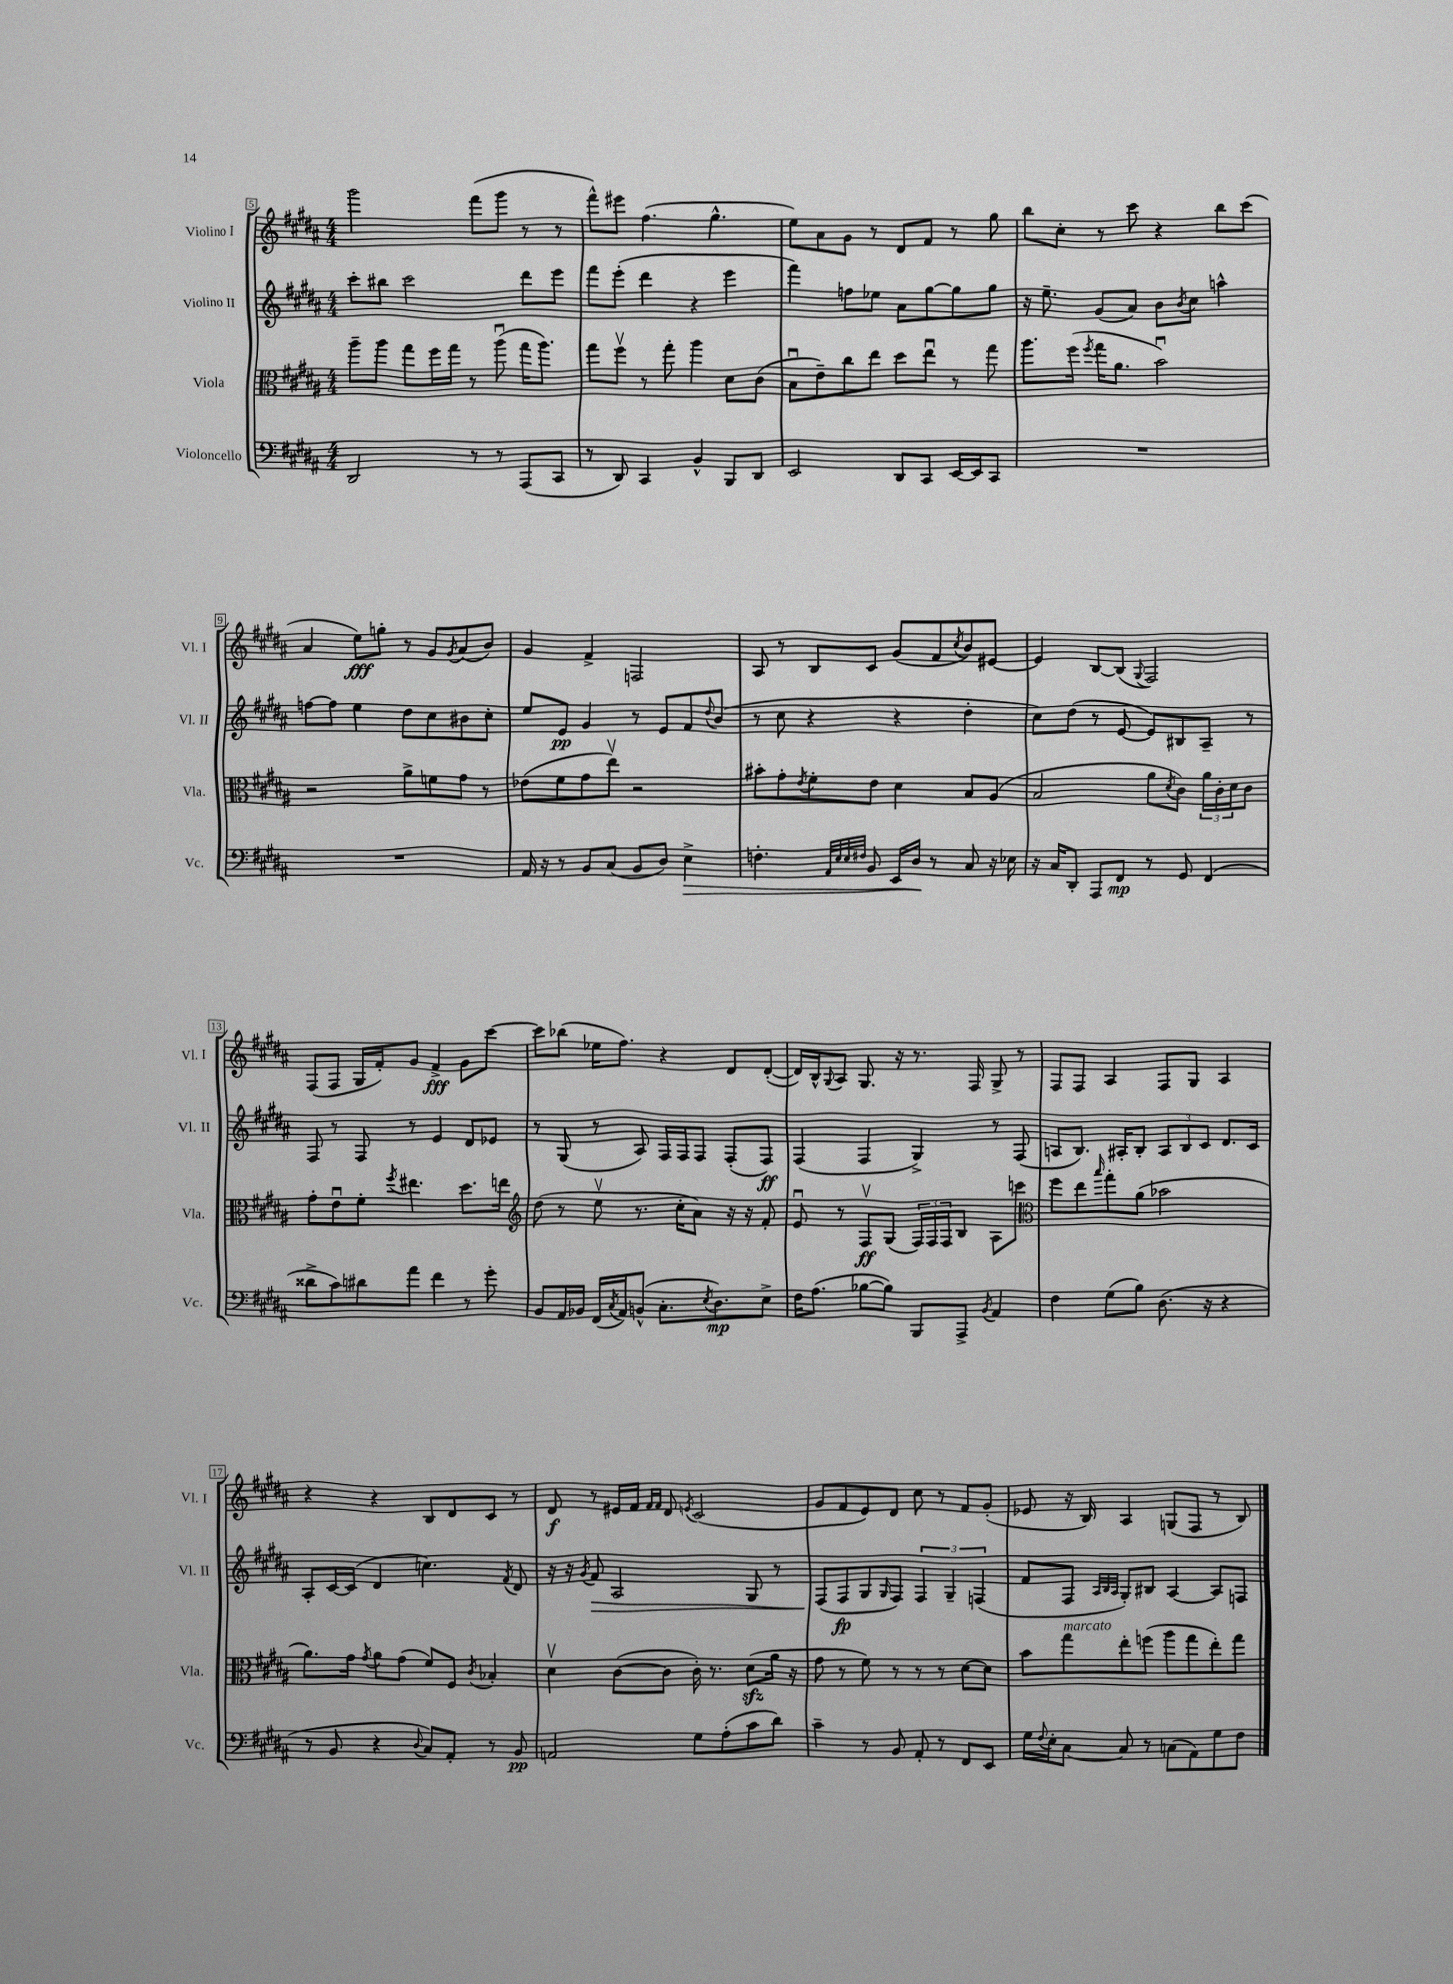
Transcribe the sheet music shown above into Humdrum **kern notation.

**kern	**dynam	**kern	**dynam	**kern	**dynam	**kern	**dynam
*part4	*part4	*part3	*part3	*part2	*part2	*part1	*part1
*staff4	*staff4	*staff3	*staff3	*staff2	*staff2	*staff1	*staff1
*I"Violoncello	*	*I"Viola	*	*I"Violino II	*	*I"Violino I	*
*I'Vc.	*	*I'Vla.	*	*I'Vl. II	*	*I'Vl. I	*
*clefF4	*	*clefC3	*	*clefG2	*	*clefG2	*
*k[f#c#g#d#a#]	*	*k[f#c#g#d#a#]	*	*k[f#c#g#d#a#]	*	*k[f#c#g#d#a#]	*
*M4/4	*	*M4/4	*	*M4/4	*	*M4/4	*
=5	=5	=5	=5	=5	=5	=5	=5
2DD#/	.	8aa#~\L	.	8ccc#'\L	.	2ggg#\	.
.	.	8aa#\J	.	8bb#X\J	.	.	.
.	.	8gg#\L	.	2ccc#\	.	.	.
.	.	16ff#\L	.	.	.	.	.
.	.	16gg#\JJ	.	.	.	.	.
8r	.	8r	.	.	.	(8fff#\L	.
8r	.	(8aa#u\	.	.	.	8ggg#\J	.
(8AAA#/L	.	16gg#\KL	.	8ddd#\L	.	8r	.
.	.	8.aa#\J)	.	.	.	.	.
8CC#/J	.	.	.	8eee\J	.	8r	.
=6	=6	=6	=6	=6	=6	=6	=6
8r	.	8gg#\L	.	8fff#\L	.	8fff#^^\L)	.
8DD#/)	.	8ff#v\J	.	(8eee'\J	.	8eee#X\J	.
4CC#/	.	8r	.	4ddd#\	.	(4.ff#\	.
.	.	8gg#'\	.	.	.	.	.
4BB^^/	.	4aa#\	.	4r	.	.	.
.	.	.	.	.	.	4.gg#^^\	.
8BBB/L	.	8d#\L	.	4eee\	.	.	.
8DD#/J	.	(8c#\J	.	.	.	.	.
=7	=7	=7	=7	=7	=7	=7	=7
2EE/	.	8Bu\L	.	4fff#\)	.	8ee\L)	.
.	.	8e~\)	.	.	.	8a#\	.
.	.	8cc#\	.	8ffn\L	.	8g#\J	.
.	.	8ee\J	.	8ee-X\J	.	8r	.
8DD#/L	.	8dd#\L	.	8a#\L	.	8d#/L	.
8CC#/J	.	8eeu\J	.	[8gg#\	.	8f#/J	.
[16EE/LL	.	8r	.	8gg#\]	.	8r	.
16EE/J]	.	.	.	.	.	.	.
8CC#/J	.	8gg#\	.	8gg#\J	.	8gg#\	.
=8	=8	=8	=8	=8	=8	=8	=8
1r	.	8.aa#\L	.	16r	.	8bb\L	.
.	.	.	.	8.ee~\	.	.	.
.	.	.	.	.	.	8cc#'\J	.
.	.	(16ff#\Jk	.	.	.	.	.
.	.	8qff#/	.	.	.	.	.
.	.	16gg#\KL	.	(8g#/L	.	8r	.
.	.	8.a#\J	.	.	.	.	.
.	.	.	.	8a#/J)	.	8ccc#\	.
.	.	2bu\)	.	8b\L	.	4r	.
.	.	.	.	8qb/	.	.	.
.	.	.	.	8cc#\J	.	.	.
.	.	.	.	4aan^^\	.	8bb\L	.
.	.	.	.	.	.	(8ccc#\J	.
!!LO:LB:g=z
=9	=9	=9	=9	=9	=9	=9	=9
1r	.	2r	.	[8ffn\L	.	4a#/	.
.	.	.	.	8ff\J]	.	.	.
.	.	.	.	4ee\	.	8ee\L)	fff
.	.	.	.	.	.	8ggn'\J	.
.	.	8a#^\L	.	8dd#\L	.	8r	.
.	.	8fn\	.	8cc#\	.	8g#/L	.
.	.	.	.	.	.	8qg#/	.
.	.	8g#\J	.	8b#X\	.	(8a#/	.
.	.	8r	.	8cc#'\J	.	8b/J)	.
=10	=10	=10	=10	=10	=10	=10	=10
16AA#/	.	(8e-X\L	.	8ee/L	.	4g#/	.
16r	.	.	.	.	.	.	.
8r	.	8f#\	.	8e/J	pp	.	.
8BB/L	.	8g#\	.	4g#/	.	4f#^/	.
(8C#/J	.	8eev\J)	.	.	.	.	.
8BB/L	.	2r	.	8r	.	2Fn/	.
8D#/J)	.	.	.	8e/L	.	.	.
!	!LO:HP:b	!	!	!	!	!	!
4E^\	>	.	.	8f#/	.	.	.
.	.	.	.	8qqdd#/	.	.	.
.	.	.	.	(8b/J	.	.	.
=11	=11	=11	=11	=11	=11	=11	=11
4.Fn'\	.	8b#X'\L	.	8r	.	8A#/	.
.	.	8g#'\	.	8cc#\	.	8r	.
.	.	8qe/	.	.	.	.	.
.	.	8f#'\	.	4r	.	8B/L	.
32qqAA#/LLL	.	.	.	.	.	.	.
32qqE/	.	.	.	.	.	.	.
32qqE/	.	.	.	.	.	.	.
32qqF#X/JJJ	.	.	.	.	.	.	.
8BB/	.	8e\J	.	.	.	8c#/J	.
16EE/LL	.	4d#\	.	4r	.	(8g#/L	.
16D#/JJ	.	.	.	.	.	.	.
8r	]	.	.	.	.	8f#/	.
.	.	.	.	.	.	8qcc#/	.
8C#/	.	8B/L	.	4dd#'\	.	8b/)	.
16r	.	(8A#/J	.	.	.	[8e#X/J	.
16E-X\	.	.	.	.	.	.	.
=12	=12	=12	=12	=12	=12	=12	=12
16r	.	2B/	.	8cc#\L)	.	4e#/]	.
16C#/KL	.	.	.	.	.	.	.
8DD#'/J	.	.	.	(8dd#\J	.	.	.
8AAA#/L	.	.	.	8r	.	[8B/L	.
8FF#/J	mp	.	.	[8e/	.	(8B/J]	.
.	.	.	.	.	.	8qqG#/	.
8r	.	8a#\L	.	8e/L])	.	2F#/)	.
.	.	8qd#/	.	.	.	.	.
8GG#/	.	8c#\J)	.	8B#X/	.	.	.
(4FF#/	.	24a#\LL	.	8A#~/J	.	.	.
.	.	24c#'\	.	.	.	.	.
.	.	24d#\J	.	.	.	.	.
.	.	8c#\J	.	8r	.	.	.
!!LO:LB:g=z
=13	=13	=13	=13	=13	=13	=13	=13
8d##X^\L	.	8g#'\L	.	8F#/	.	(8F#/L	.
8c#\)	.	8eu\	.	8r	.	8F#/J	.
8d#X\	.	8f#'\J	.	8F#/	.	16G#/LL	.
.	.	.	.	.	.	16f#'/J)	.
.	.	8qff#/	.	.	.	.	.
8a#\J	.	4.ee#X\	.	8r	.	8g#/J	.
4f#\	.	.	.	4e/	.	4f#^/	fff
8r	.	8.dd#\L	.	8d#/L	.	8g#\L	.
8g#'\	.	.	.	8e-X/J	.	[8ccc#\J	.
.	.	16een\Jk	.	.	.	.	.
=14	=14	=14	=14	=14	=14	=14	=14
*	*	*clefG2	*	*	*	*	*
8BB/L	.	(8dd#\	.	8r	.	8ccc#\L]	.
16AA#/L	.	8r	.	(8G#/	.	(8bb-X\J	.
16BB-X/JJ	.	.	.	.	.	.	.
(16FF#/LL	.	8eev\	.	8r	.	16ee-X\KL	.
8qC#/	.	.	.	.	.	.	.
16AA#/J)	.	.	.	.	.	8.ff#\J)	.
(8BBn^^/J	.	8.r	.	8A#/)	.	.	.
8.C#'\L	.	.	.	16F#/LL	.	4r	.
.	.	16cc#'\KL	.	16F#/J	.	.	.
.	.	8a#\J)	.	8F#/J	.	.	.
8qE/	.	.	.	.	.	.	.
8.D#\)	mp	.	.	.	.	.	.
.	.	16r	.	(8F#'/L	.	8d#/L	.
.	.	16r	.	.	.	.	.
8E^\J	.	8f#'/	.	8F#/J)	ff	([8d#'/J	.
=15	=15	=15	=15	=15	=15	=15	=15
16F#\KL	.	8eu/	.	(4F#/	.	16d#/LL])	.
(8.A#\J	.	.	.	.	.	16B^^/J	.
.	.	.	.	.	.	8qqG#/	.
.	.	8r	.	.	.	8A#/J	.
[8B-X\L	.	8F#v/L	ff	4F#/	.	8.G#/	.
8B-\J])	.	(8G#/J	.	.	.	.	.
.	.	.	.	.	.	16r	.
8BBB/L	.	24F#/LL)	.	4G#^/)	.	8.r	.
.	.	24F#/	.	.	.	.	.
.	.	24F#/J	.	.	.	.	.
8AAA#^/J	.	8B/J	.	.	.	.	.
.	.	.	.	.	.	16F#/	.
8qBB/	.	.	.	.	.	.	.
4AA#/	.	8A#\L	.	8r	.	8G#^/	.
.	.	8cccn\J	.	(8F#/	.	8r	.
=16	=16	=16	=16	=16	=16	=16	=16
*	*	*clefC3	*	*	*	*	*
4F#\	.	8ff#\L	.	8An/L	.	8F#/L	.
.	.	8ee\	.	8.B/J)	.	8F#/J	.
.	.	16qqbb/	.	.	.	.	.
(8G#\L	.	8gg#'\	.	.	.	4A#/	.
.	.	.	.	16A#X'/KL	.	.	.
8B\J)	.	(8a#\J	.	8B'/J	.	.	.
(8.D#\	.	2b-X\	.	12A#/L	.	8F#/L	.
.	.	.	.	12B/	.	.	.
.	.	.	.	.	.	8G#/J	.
.	.	.	.	12c#/J	.	.	.
16r	.	.	.	.	.	.	.
4r	.	.	.	8.d#/L	.	4A#/	.
.	.	.	.	16c#/Jk	.	.	.
!!LO:LB:g=z
=17	=17	=17	=17	=17	=17	=17	=17
8r	.	8.a#\L)	.	8A#'/L	.	4r	.
8BB/	.	.	.	[16c#/L	.	.	.
.	.	16g#\Jk	.	(16c#/JJ]	.	.	.
.	.	8qg#/	.	.	.	.	.
4r	.	8a#\L	.	4d#/	.	4r	.
.	.	(8g#\J	.	.	.	.	.
8qqD#/	.	.	.	.	.	.	.
8C#/L)	.	8f#/L)	.	4.ccn\)	.	8B/L	.
8AA#'/J	.	8F#/J	.	.	.	8d#/	.
.	.	8qc#/	.	.	.	.	.
8r	.	4B-X'/	.	.	.	8c#/J	.
.	.	.	.	8qf#/	.	.	.
8BB/	pp	.	.	8d#/	.	8r	.
=18	=18	=18	=18	=18	=18	=18	=18
2AAn/	.	4d#v\	.	16r	.	8d#/	f
.	.	.	.	16r	.	.	.
.	.	.	.	8qg#/	.	.	.
!	!	!	!	!	!LO:HP:b	!	!
.	.	.	.	8f#/	>	8r	.
.	.	([8c#\L	.	2A#/	.	16e#X/LL	.
.	.	.	.	.	.	16f#/JJ	.
.	.	.	.	.	.	16qqf#/LL	.
.	.	.	.	.	.	16qqf#/JJ	.
.	.	8c#\J]	.	.	.	8d#/	.
.	.	.	.	.	.	8qen/	.
8G#\L	.	16c#'\)	.	.	.	(2c#/	.
.	.	8.r	.	.	.	.	.
(8A#'\	.	.	.	.	.	.	.
8c#\	.	(8d#zz\L	.	8G#/	.	.	.
8d#\J)	.	16a#\Jk	.	8r	.	.	.
.	.	16r	.	.	.	.	.
=19	=19	=19	=19	=19	=19	=19	=19
4c#~\	.	8g#\	.	(8F#/L	.	8g#/L	.
.	.	8r	.	8F#/	] fp	8f#/	.
8r	.	8f#\)	.	8G#/	.	8e/)	.
.	.	.	.	16qqG#/	.	.	.
8BB/	.	8r	.	8F#/J)	.	8d#/J	.
8AA#'/	.	8r	.	6F#/	.	8cc#\	.
8r	.	8r	.	.	.	8r	.
.	.	.	.	6G#~/	.	.	.
8FF#/L	.	[8d#\L	.	.	.	8f#/L	.
.	.	.	.	(6Fn/	.	.	.
8EE/J	.	8d#\J]	.	.	.	(8g#'/J	.
=20	=20	=20	=20	=20	=20	=20	=20
16G#\LL	.	8b\L	.	8f#/L	.	8e-X/	.
8qqF#/	.	.	.	.	.	.	.
16E'\J	.	.	.	.	.	.	.
!	!	!LO:TX:a:i:t=marcato	!	!	!	!	!
[8C#\J	.	8gg#\	.	8F#/J	.	16r	.
.	.	.	.	.	.	16B/)	.
.	.	.	.	32qqA#/LLL	.	.	.
.	.	.	.	32qqB/	.	.	.
.	.	.	.	32qqA#/JJJ	.	.	.
8C#/]	.	8ee'\	.	8G#'/L)	.	4A#/	.
8r	.	(8ffn\J	.	8B#X/J	.	.	.
(8Cn\L	.	8aa#\L	.	[4A#/	.	(8Gn/L	.
8AA#\)	.	8gg#\	.	.	.	8F#/J	.
8G#\	.	8ee'\)	.	8A#/L]	.	8r	.
8F#\J	.	8gg#\J	.	8Fn/J	.	8B/)	.
==	==	==	==	==	==	==	==
*-	*-	*-	*-	*-	*-	*-	*-
